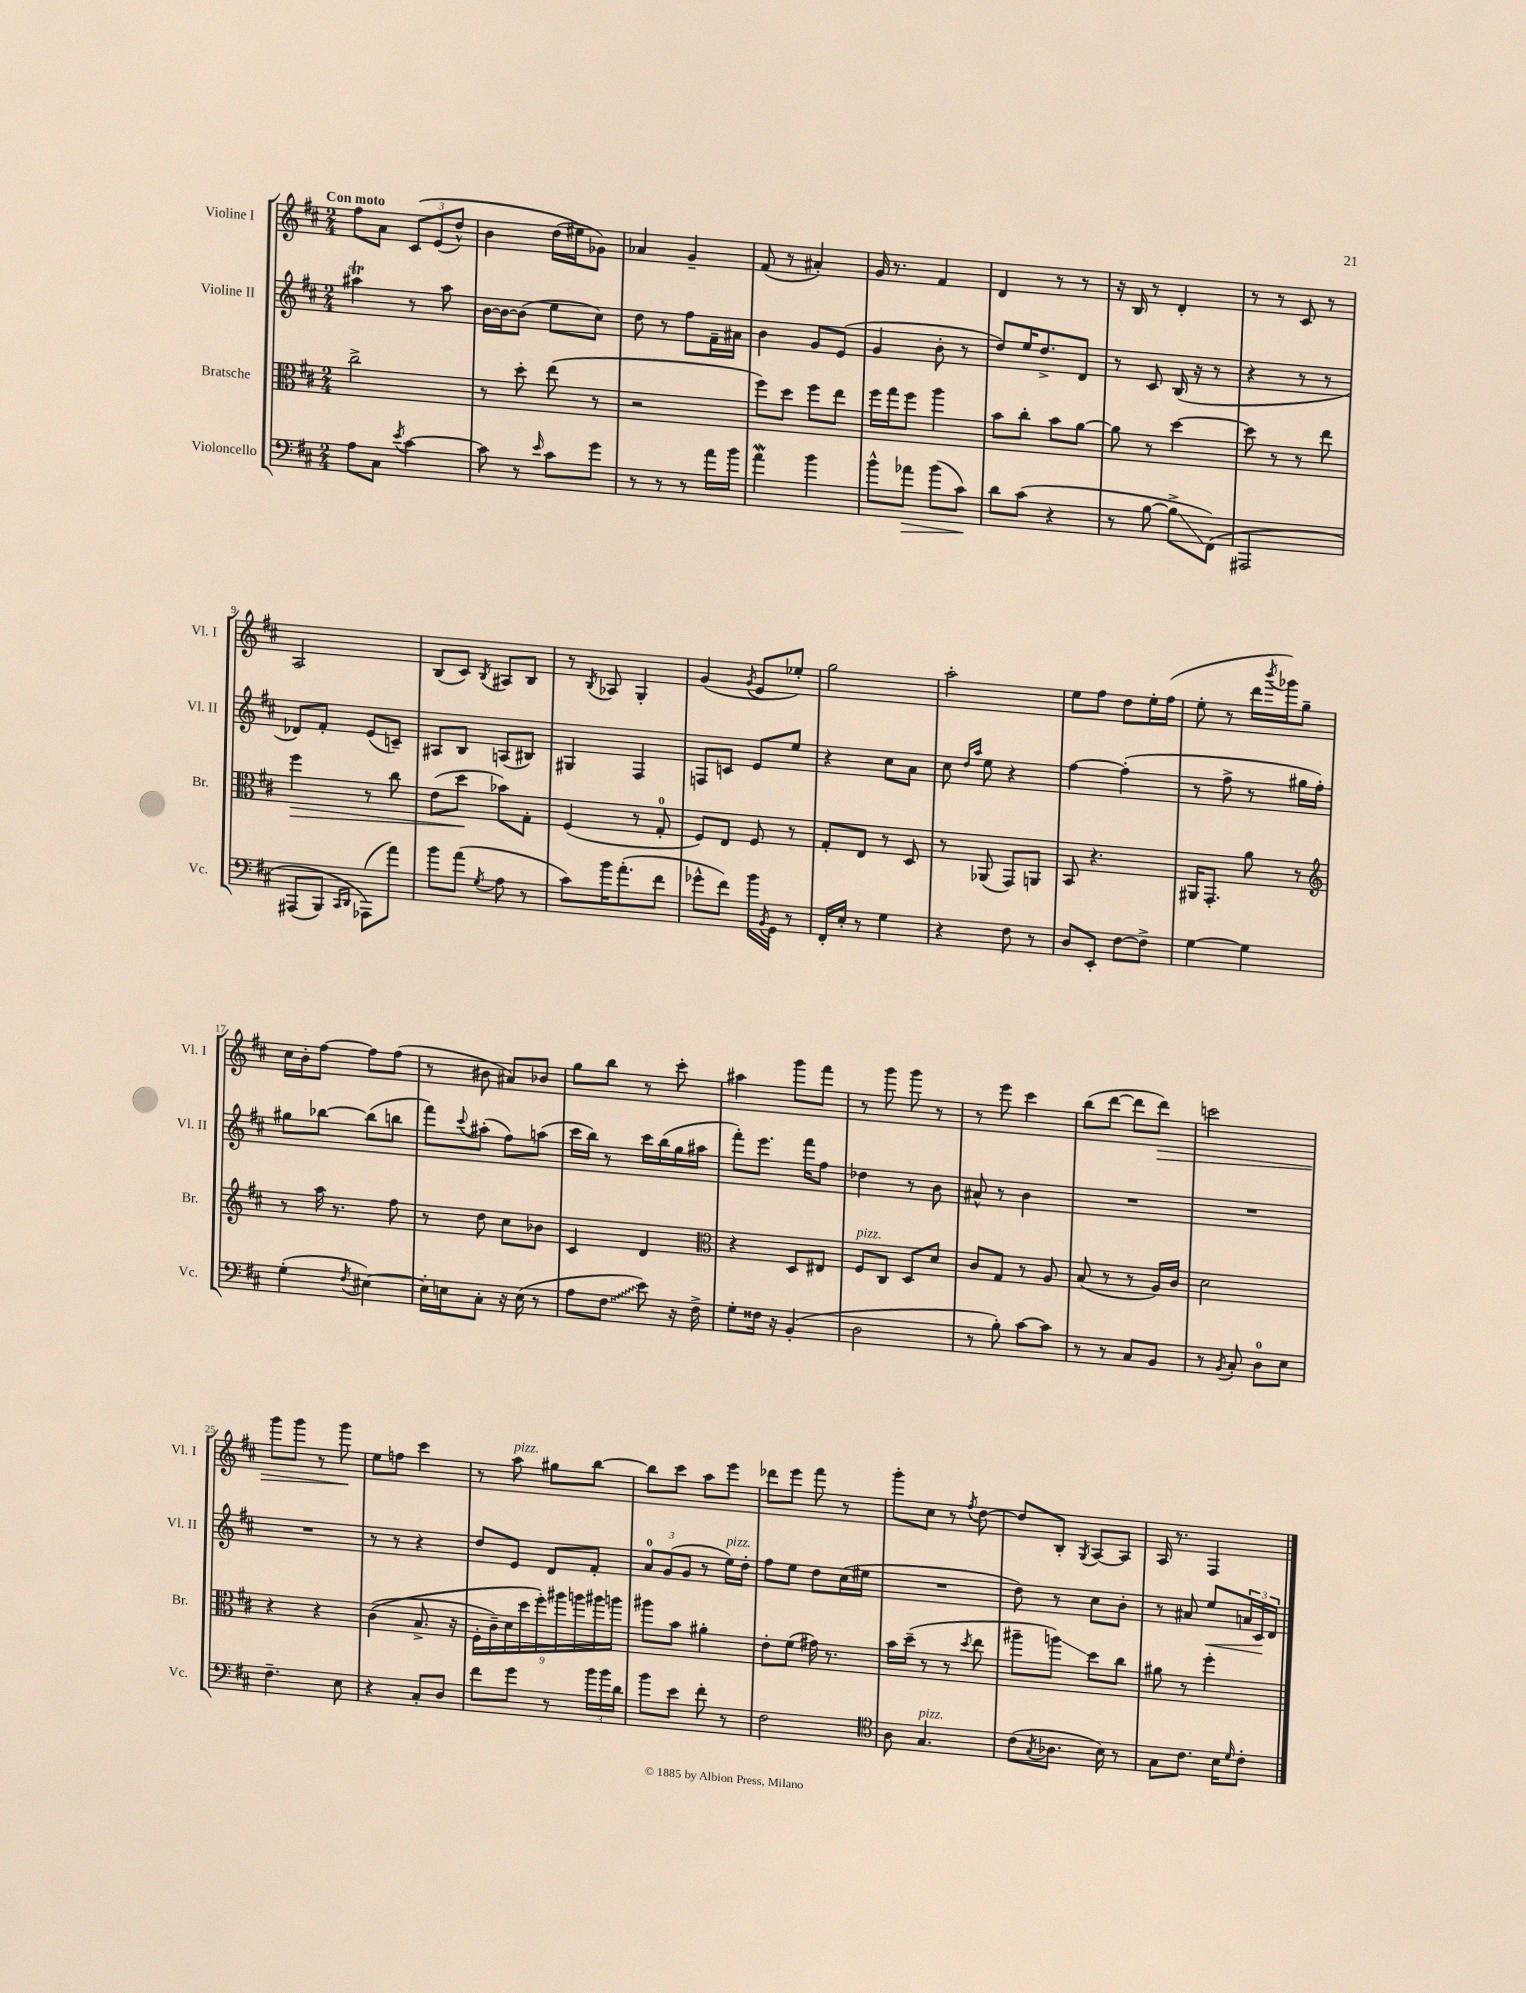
<<
\new StaffGroup <<
\new Staff = "s0" \with { instrumentName = "Violine I" shortInstrumentName = "Vl. I" } {
    \clef treble \key d \major \numericTimeSignature \time 2/4 \tempo "Con moto"
    fis''8 a'8 \tuplet 3/2 { cis'8\( e'8( d''8-^) } |
    b'4 d''16( eis''16\) ges'8) |
    aes'4 g'4-- |
    fis'8( r8 ais'4-.) |
    g'16 r8. fis'4 |
    d'4 r8 r8 |
    r16 b16 r8 d'4-. |
    r8 r8 cis'8 r8 |
    a2 |
    b8( cis'8) \acciaccatura { b8 } ais8 b8 |
    r8 \acciaccatura { b8 } aes8 g4-. |
    g'4( \acciaccatura { g'8 } e'8 ees''8-.) |
    g''2 |
    a''2-. |
    e''8 fis''8 d''8 e''16-. fis''16( |
    e''8-. r8 d'''16 \acciaccatura { b'''8 } ges'''16) g''8-- |
    cis''16 b'16-. fis''8~ fis''8 fis''8( |
    r8 bis'8 ais'8) bes'8 |
    g''8 b''8 r8 cis'''8-. |
    ais''4 g'''8 fis'''8 |
    r8 g'''8 g'''8 r8 |
    r8 e'''8 cis'''4 |
    b''8( d'''8~ d'''8 d'''8\>) |
    c'''2 |
    g'''8 g'''8 r8 g'''8\! |
    e''8 f''8 cis'''4 |
    r8 a''8^\markup { \italic "pizz." } gis''8 b''8~ |
    b''8 cis'''8 a''8 e'''8 |
    des'''8 e'''8 fis'''8 r8 |
    g'''8-. cis''8 r8 \acciaccatura { fis''8 } d''8~ |
    d''8 b8-. \acciaccatura { g8 } a8~ a8 |
    a16 r8. fis4 \bar "|." |
}
\new Staff = "s1" \with { instrumentName = "Violine II" shortInstrumentName = "Vl. II" } {
    \clef treble \key d \major \numericTimeSignature \time 2/4
    ais''4\trill r8 ais''8 |
    b'16~ b'16~ b'8( e''8 cis''8) |
    d''8 r8 fis''8 fis'16-- ais'16 |
    b'4 g'8 e'8( |
    g'4 b'8-. r8 |
    d''8) e''16 d''8.-> d'8 |
    r8 cis'8 b16( r16 r8 |
    r4 r8 r8 |
    des'8) fis'8-. e'8( c'8--) |
    ais8 b8 a8( bis8) |
    gis4 fis4 |
    f8 c'8 e'8 e''8 |
    r4 cis''8 a'8 |
    cis''8 \grace { d''16 a''16 } e''8 r4 |
    fis''4~ fis''4-.( |
    r8 fis''8-> r8 gis''16 fis''16-.) |
    gis''8 bes''8~ bes''8( b''8 |
    fis'''8) \appoggiatura { cis'''8 } ais''8-.( fis''8) a''8( |
    cis'''16 b''16) r8 cis'''16 b''16( g''16 ais''16 |
    fis'''8-.) e'''8. fis'''16 fis''8 |
    des''4 r8 b'8 |
    ais'8-^ r8 b'4 |
    R2 |
    R2 |
    R2 |
    r8 r8 r4 |
    d''8 e'8 d'8 fis'8-. |
    \tuplet 3/2 { a'8-0 g'8( g'8 } r8 e''16^\markup { \italic "pizz." }) d''16-. |
    fis''8 e''8 d''8 cis''16( eis''16 |
    R2 |
    d''8) r8 cis''8 b'8-. |
    r8 ais'8 e''8\< \tuplet 3/2 { a'16 cis'16\! d'16 } \bar "|." |
}
\new Staff = "s2" \with { instrumentName = "Bratsche" shortInstrumentName = "Br." } {
    \clef alto \key d \major \numericTimeSignature \time 2/4
    cis''2-> |
    r8 d''8-. e''8( r8 |
    r2 |
    fis''8) d''8 fis''8 e''8 |
    fis''16 g''16 fis''8 a''4 |
    b'8 cis''8-. b'8 a'8~ |
    a'8 r8 d''4~ |
    d''8 r8 r8 e''8 |
    fis''4\> r8 cis''8 |
    e'8( d''8\! bes'8) g8-. |
    fis4( r8 g8-0-. |
    fis8) e8 fis8 r8 |
    g8-. e8 r8 d8 |
    r8 aes,8( g,8) a,8 |
    b,8 r4. |
    ais,16 g,8.-. a'8 r8 |
    \clef treble r8 a''16 r8. fis''8 |
    r8 d''8 cis''8 bes'8 |
    cis'4 d'4 |
    \clef alto r4 d8 eis8 |
    fis8^\markup { \italic "pizz." } cis8 d8 d'8 |
    cis'8 g8 r8 a8 |
    b8( r8 r8 a16) cis'16 |
    d'2 |
    r4 r4 |
    cis'4(\( b8.-> r16 |
    \tuplet 9/8 { fis16-. cis'16--) d'16 d''16 fis''16-.\) ais''16 a''16 ais''16 a''16 } |
    ais''8 b'8 ais'4-. |
    e'8-. fis'8( gis'16) r8. |
    b'16 d''16--( r8 r8 \acciaccatura { d''8 } e''8 |
    ais''8-- a''8\glissando) d''8 cis''8 |
    ais'8 r8 fis''4-. \bar "|." |
}
\new Staff = "s3" \with { instrumentName = "Violoncello" shortInstrumentName = "Vc." } {
    \clef bass \key d \major \numericTimeSignature \time 2/4
    a8 cis8 \acciaccatura { e'8 } cis'4~ |
    cis'8 r8 \grace { e'16 } cis'8 g'8 |
    r8 r8 r8 a'16 b'16 |
    a'4\mordent b'4 |
    b'8-^ aes'8\> b'8( cis'8\!) |
    d'8 cis'8( r4 |
    r8 b8~ b8->\glissando fis,8)\( |
    ais,,2 |
    ais,,8( b,,8) \grace { cis,16 d,16 } aes,,8(\) a'8) |
    b'8 a'8( \acciaccatura { g8 } a8 r8 |
    cis'8) b'16 a'8.-.( fis'8 |
    ges'8-^ fis'8) b'16 \acciaccatura { b,8 } g,16 r8 |
    fis,16-. e16-. r8 g4 |
    r4 fis8 r8 |
    d8 e,8-. fis8~ fis8-> |
    g4~ g4 |
    g4-.( \acciaccatura { fis8 } eis4~) |
    eis16-. e16 cis8-. r16 e16( r8 |
    a8 \once \override Glissando.style = #'zigzag fis8\glissando e'8) r16 fis16-> |
    g8-. fisis16 r16 b,4-.( |
    d2 |
    r8 b8-.) cis'8~ cis'8 |
    r8 r8 cis8 b,8 |
    r8 \acciaccatura { b,8 } cis8-. d8-0 e8 |
    fis4.-- e8 |
    r4 cis8-. d8 |
    fis'8 g'8 r8 \tuplet 3/2 { b'16 b'16 d'16 } |
    b'8 e'8 fis'8-. r8 |
    fis2 |
    \clef tenor a8 g4.^\markup { \italic "pizz." } |
    cis'8( \acciaccatura { g8 } aes8. b16) r8 |
    g8 cis'8. b16 \grace { d'16 } cis'8-. \bar "|." |
}
>>
>>
